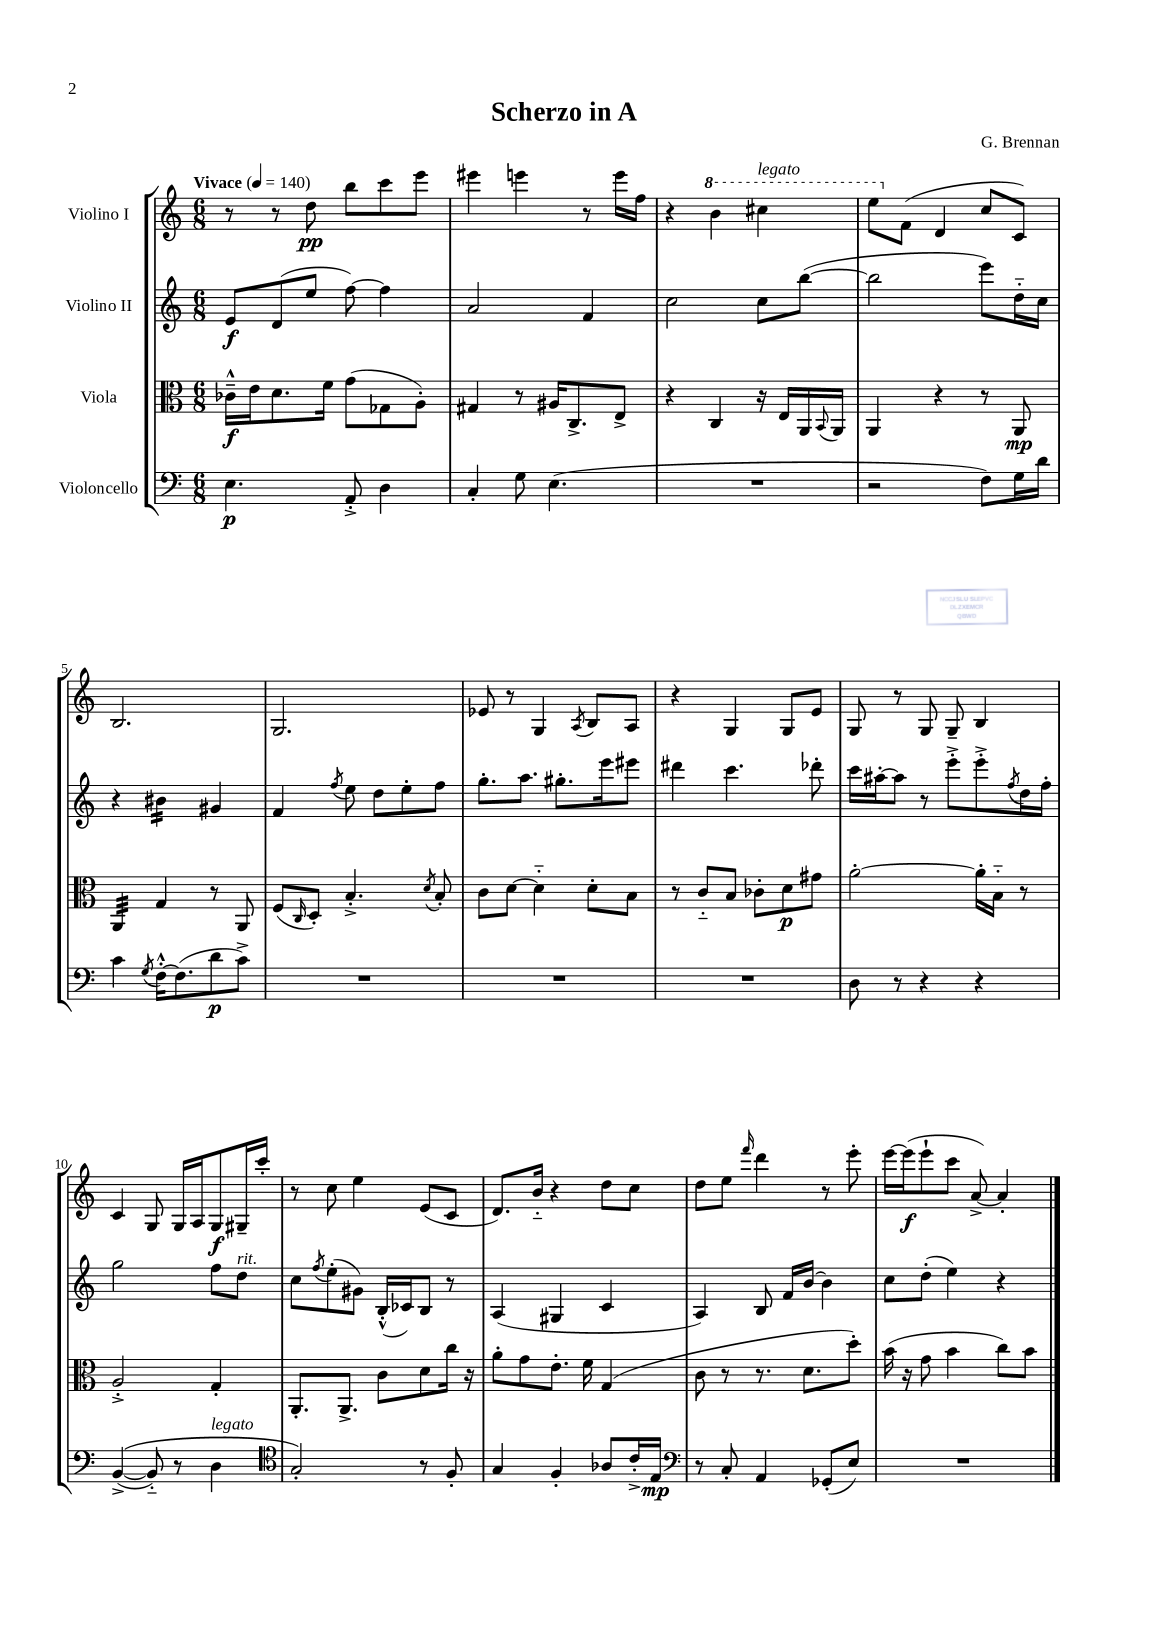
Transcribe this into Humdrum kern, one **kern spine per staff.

**kern	**kern	**kern	**kern
*staff4	*staff3	*staff2	*staff1
*clefF4	*clefC3	*clefG2	*clefG2
*k[]	*k[]	*k[]	*k[]
*M6/8	*M6/8	*M6/8	*M6/8
*MM140	*MM140	*MM140	*MM140
4.E	16c-~^^	8e	8r
.	16e	.	.
.	8.d	(8d	8r
.	.	8ee	8dd
.	16f	.	.
8AA'^	(8g	[8ff)	8bb
4D	8G-	4ff]	8ccc
.	8A')	.	8eee
=	=	=	=
4C'	4G#	2a	4eee#
8G	8r	.	4eee
(4.E	16A#	.	.
.	8.C^	.	.
.	.	4f	8r
.	8E^	.	16eee
.	.	.	16ff
=	=	=	=
2.r	4r	2cc	4r
.	4C	.	4bb
.	16r	8cc	4ccc#
.	16E	.	.
.	16AA	([8bb	.
.	8qqBB	.	.
.	16AA	.	.
=	=	=	=
2r	4AA	2bb]	8eee
.	.	.	(8f
.	4r	.	4d
8F)	8r	8eee)	8cc
16G	8AA	16dd'~	8c)
16d	.	16cc	.
=	=	=	=
4c	4AA	4r	2.B
8qG	.	.	.
[16F'^^	4G	4b#	.
(8.F]	.	.	.
8d	8r	4g#	.
8c^)	8AA	.	.
=	=	=	=
2.r	(8F	4f	2.G
.	16qqC	.	.
.	8D')	.	.
.	.	8qff	.
.	4.B'^	8ee	.
.	.	8dd	.
.	.	8ee'	.
.	8qd	.	.
.	8B'	8ff	.
=	=	=	=
2.r	8c	8.gg'	8e-
.	[8d	.	8r
.	.	8.aa	.
.	4d'~]	.	4G
.	.	8.gg#'	.
.	.	.	8qA
.	8d'	.	8B
.	.	16eee	.
.	8B	8eee#	8A
=	=	=	=
2.r	8r	4ddd#	4r
.	8c'~	.	.
.	8B	4.ccc	4G
.	8c-'	.	.
.	8d	.	8G
.	8g#	8ddd-'	8e
=	=	=	=
8D	[2a'	16ccc	8G
.	.	[16aa#'	.
8r	.	8aa#]	8r
4r	.	8r	8G
.	.	8eee'^	8G~
4r	16a']	8eee'^	4B
.	16B'~	.	.
.	.	8qff	.
.	8r	16dd	.
.	.	16ff'	.
=	=	=	=
&(([4BB^	2A'^	2gg	4c
8BB'~])	.	.	8G
8r	.	.	16G
.	.	.	16A
4D	4G'	8ff	8G
.	.	8dd	16G#~
.	.	.	16ccc'
=	=	=	=
*clefC4	*	*	*
2G'&)	8.AA'	8cc	8r
.	.	8qff	.
.	.	(8ee'	8cc
.	8.AA^	.	.
.	.	8g#)	4ee
.	8c	(16B'^^	.
.	.	16c-)	.
8r	8d	8B	(8e
8F'	16cc	8r	8c
.	16r	.	.
=	=	=	=
4G	8a'	(4A	8.d)
.	8g	.	.
.	.	.	16b'~
4F'	8.e'	4G#	4r
.	16f	.	.
8A-	(4G	4c	8dd
16c'^	.	.	8cc
16E	.	.	.
=	=	=	=
*clefF4	*	*	*
8r	8c	4A)	8dd
8C'	8r	.	8ee
.	.	.	16qqfff
4AA	8.r	8B	4ddd
.	.	16f	.
.	8.d	[16b	.
(8GG-'	.	4b]	8r
8E)	8dd')	.	8eee'
=	=	=	=
2.r	(16b	8cc	[16eee
.	16r	.	(16eee]
.	8g	(8dd'	8eee`
.	4b	4ee)	8ccc
.	.	.	[8a^)
.	8cc)	4r	4a']
.	8b	.	.
==	==	==	==
*-	*-	*-	*-
